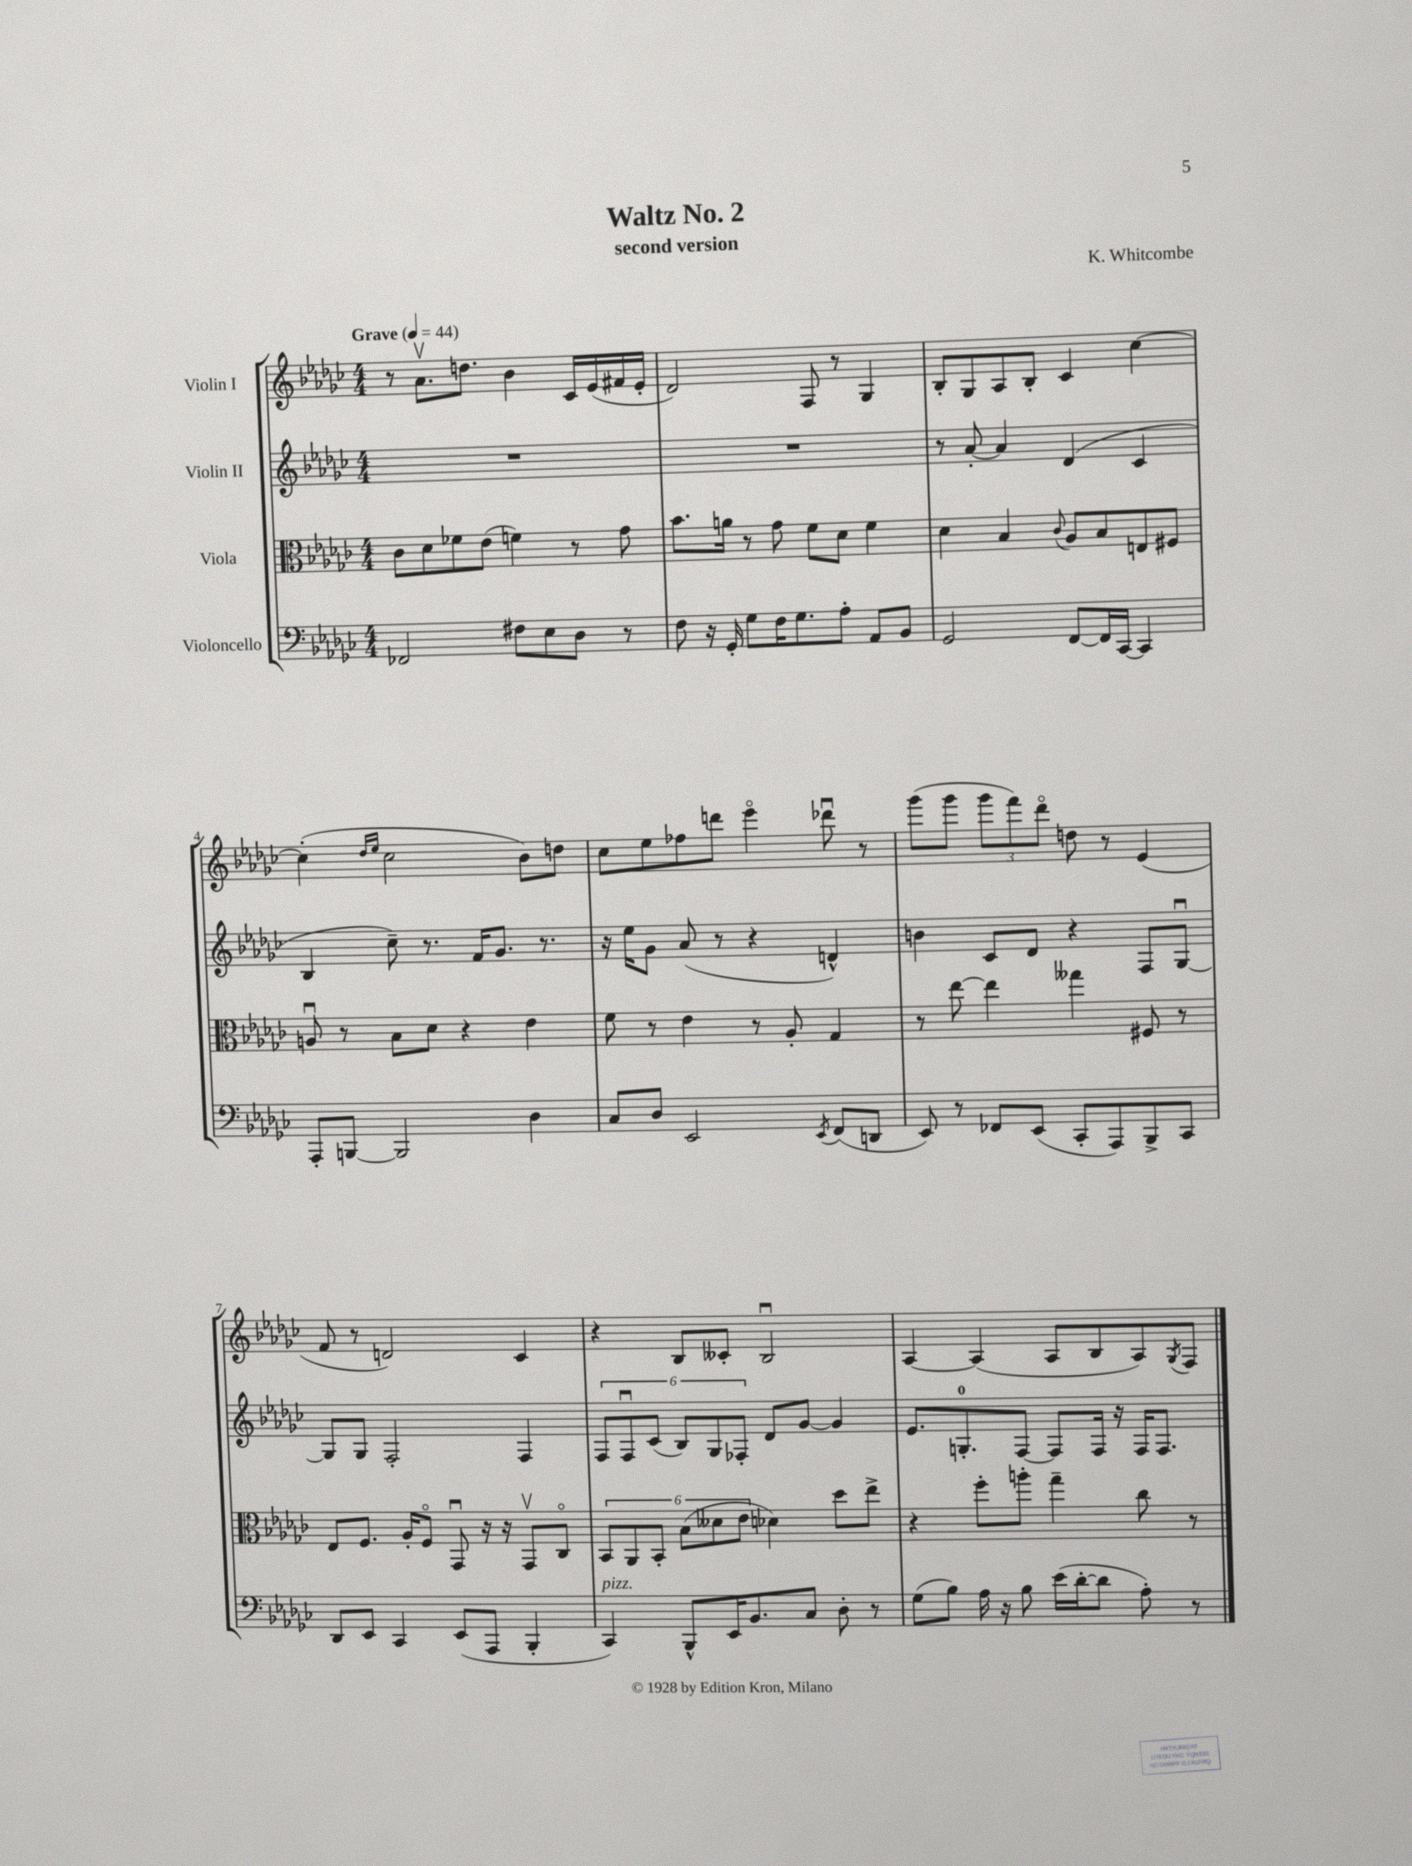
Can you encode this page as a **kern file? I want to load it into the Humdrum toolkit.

**kern	**kern	**kern	**kern
*part4	*part3	*part2	*part1
*staff4	*staff3	*staff2	*staff1
*I"Violoncello	*I"Viola	*I"Violin II	*I"Violin I
*clefF4	*clefC3	*clefG2	*clefG2
*k[b-e-a-d-g-c-]	*k[b-e-a-d-g-c-]	*k[b-e-a-d-g-c-]	*k[b-e-a-d-g-c-]
*M4/4	*M4/4	*M4/4	*M4/4
*MM44	*MM44	*MM44	*MM44
=1	=1	=1	=1
!	!	!	!LO:TX:a:B:t=Grave
2FF-X/	8c-\L	1r	8r
.	8d-\	.	8.a-v\L
.	8f-X\	.	.
.	.	.	8.ddn\J
.	(8e-\J	.	.
8F#X\L	4fn\)	.	4b-\
8E-\	.	.	.
8D-\J	8r	.	16c-/LL
.	.	.	(16e-/
8r	8g-\	.	16f#X/
.	.	.	16e-'/JJ
=2	=2	=2	=2
8F\	8.b-\L	1r	2d-/)
16r	.	.	.
16GG-'/	16an\Jk	.	.
8G-\L	8r	.	.
16F\K	8g-\	.	.
8.G-\	.	.	.
.	8f\L	.	8F/
8A-'\J	8d-\J	.	8r
8AA-/L	4f\	.	4G-/
8BB-/J	.	.	.
=3	=3	=3	=3
2GG-/	4d-\	8r	8B-'/L
.	.	[8a-'/	8G-/
.	4B-/	4a-/]	8A-/
.	.	.	8B-'/J
.	8qqc-/	.	.
[8FF/L	8A-/L	(4d-/	4c-/
16FF/L]	8B-/	.	.
[16CC-/JJ	.	.	.
4CC-/]	8En/	4c-/	[4cc-\
.	8F#X/J	.	.
!!LO:LB:g=z
=4	=4	=4	=4
8AAA-'/L	8Anu/	4B-/	(4cc-'\]
[8BBBn/J	8r	.	.
.	.	.	16qqdd-/LL
.	.	.	16qqee-/JJ
2BBB/]	8B-\L	8cc-~\)	2cc-\
.	8d-\J	8.r	.
.	4r	.	.
.	.	16f/KL	.
.	.	8.g-/J	.
4D-\	4e-\	.	8b-\L)
.	.	8.r	.
.	.	.	8ddn\J
=5	=5	=5	=5
8C-/L	8f\	16r	8cc-\L
.	.	16ee-\KL	.
8D-/J	8r	8g-\J	8ee-\
2EE-/	4e-\	(8a-/	8ff-X\
.	.	8r	8dddn\J
.	8r	4r	4eee-\
.	8A-'/	.	.
8qEE-/	.	.	.
(8FF/L	4G-/	4dn^^/)	8ddd-Xu\
8DDn/J	.	.	8r
=6	=6	=6	=6
8EE-/)	8r	4bn\	(8ggg-\L
8r	[8ee-\	.	8ggg-\J
8FF-X/L	4ee-\]	8c-/L	12ggg-\L
.	.	.	12fff\)
(8EE-/J	.	8d-/J	.
.	.	.	12ddd-\J
8CC-'/L	4gg--X\	4r	8ddn\
8AAA-/)	.	.	8r
8BBB-^/	8F#X/	8F/L	(4e-/
8CC-/J	8r	[8G-u/J	.
!!LO:LB:g=z
=7	=7	=7	=7
8DD-/L	8E-/L	8G-/L]	8f/
8EE-/J	8.F/J	8G-/J	8r
4CC-/	.	2F'/	2dn/)
.	16A-'/KL	.	.
.	8F/J	.	.
(8EE-/L	8GG-u/	.	.
8AAA-/J	16r	.	.
.	16r	.	.
4BBB-'/	8GG-v/L	4F/	4c-/
.	8C-/J	.	.
=8	=8	=8	=8
!LO:TX:a:i:t=pizz.	!	!	!
4CC-/)	12BB-/L	12F/L	4r
.	12AA-/	12Fu/	.
.	12BB-'/J	(12c-/J	.
8BBB-^^/L	(12B-\L	12B-/L)	8B-/L
.	12d--X\	12G-/	.
16EE-/K	.	.	8c--X'/J
.	12e-\J	12F-X'/J	.
8.BB-/	.	.	.
.	4d-X\)	8d-/L	2B-u/
8C-/J	.	[8g-/J	.
8D-'\	8dd-\L	4g-/]	.
8r	8ee-^\J	.	.
=9	=9	=9	=9
(8G-\L	4r	8.e-/L	[4A-/
8B-\J)	.	.	.
.	.	8.Gn'/	.
16A-\	8ff'\L	.	(4A-/]
16r	.	.	.
8B-\	8aan'\J	[8F/J	.
(16e-\LL	4gg-~\	8F/L]	8A-/L
[16d-'\J	.	.	.
8d-\J]	.	16F/Jk	8B-/
.	.	16r	.
8A-'\)	8cc-\	16F/KL	8A-/)
.	.	8.F/J	.
.	.	.	8qG-/
8r	8r	.	8F/J
==	==	==	==
*-	*-	*-	*-
